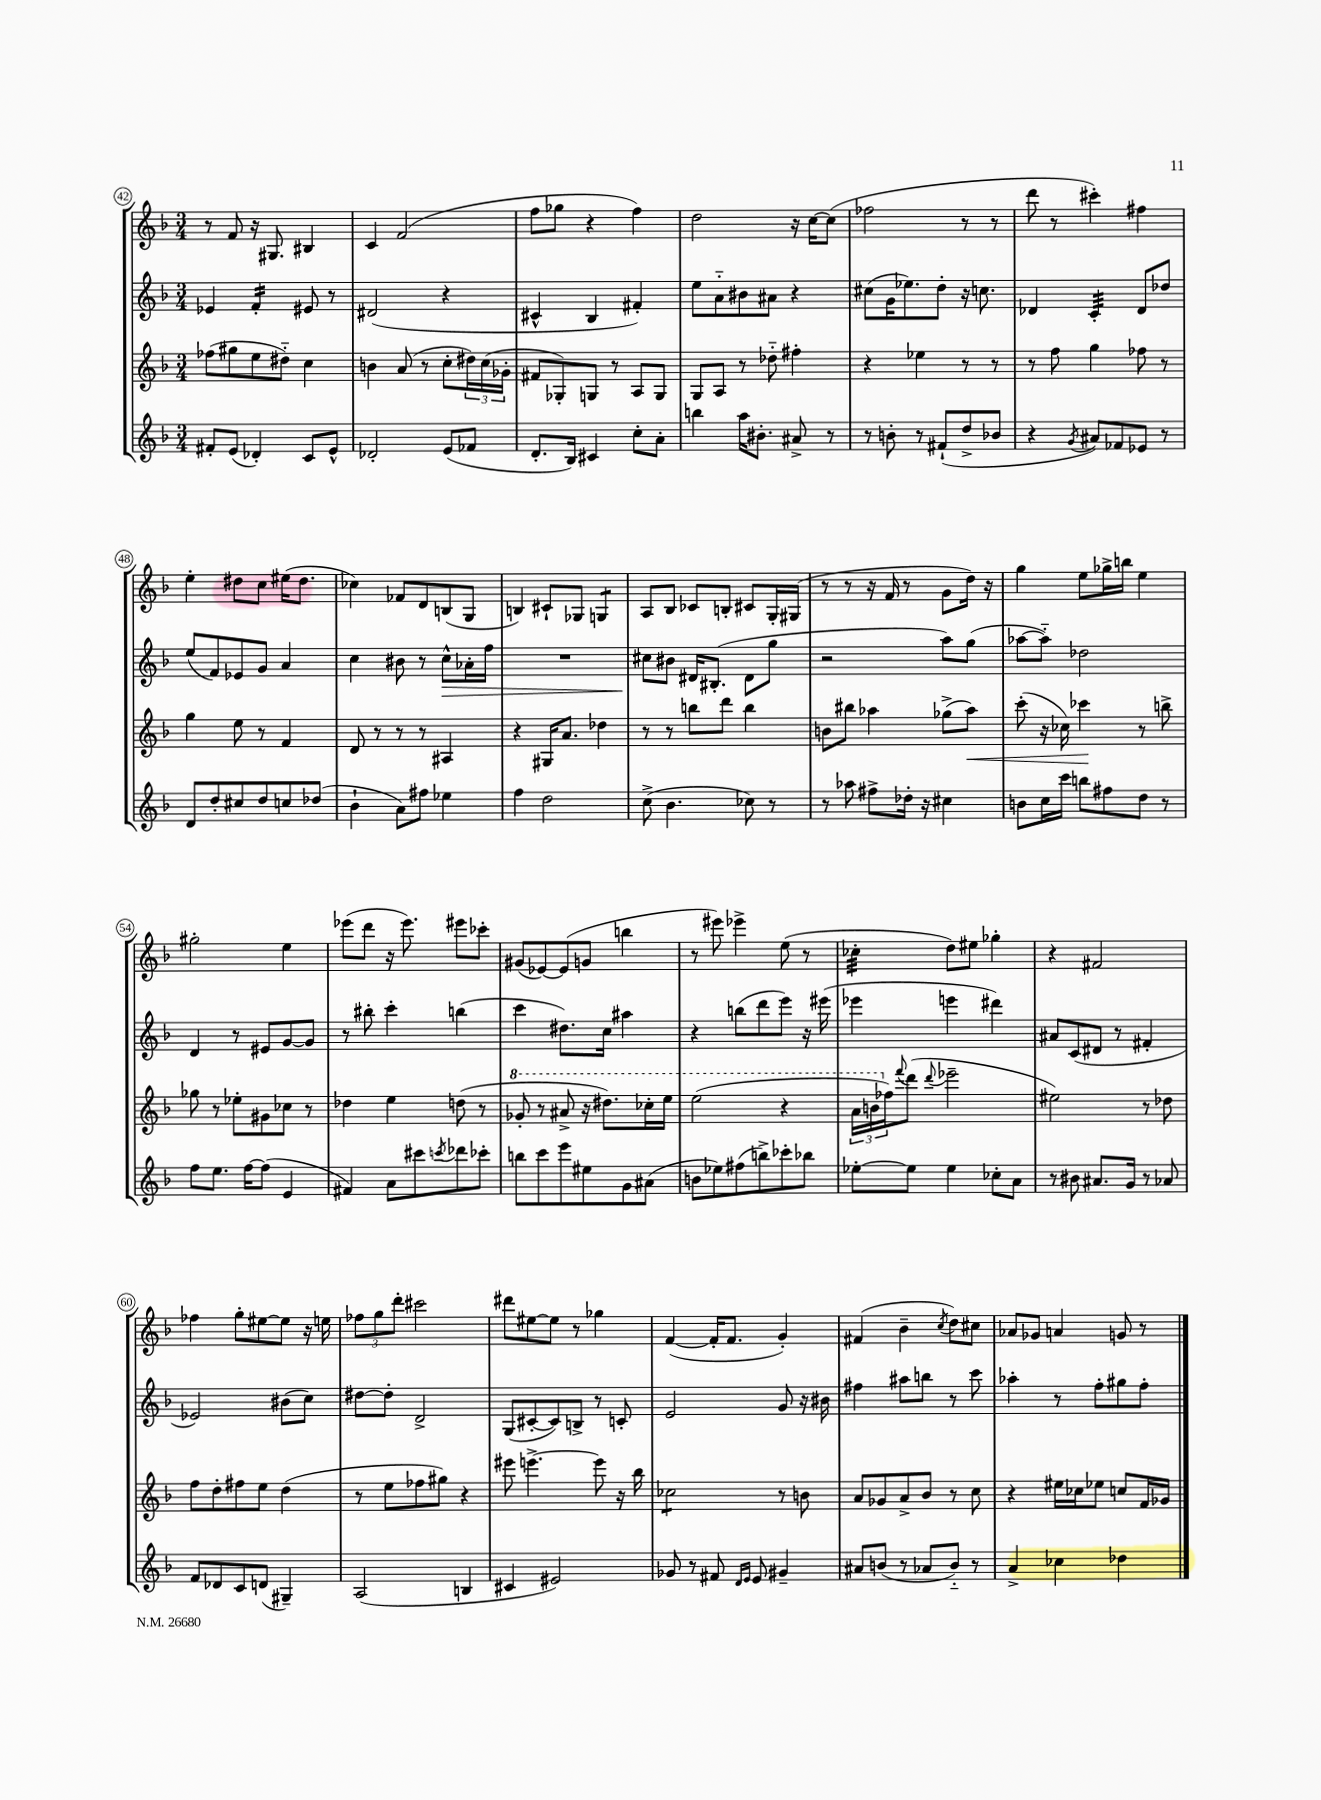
<<
\new StaffGroup <<
\new Staff = "s0" {
    \clef treble \key f \major \numericTimeSignature \time 3/4
    r8 f'8 r16 gis8. bis4 |
    c'4 f'2( |
    f''8 ges''8 r4 f''4) |
    d''2 r16 c''16~ c''8( |
    fes''2 r8 r8 |
    d'''8 r8 cis'''4-.) fis''4 |
    e''4-. dis''8 c''8 eis''16( dis''8. |
    ces''4) fes'8 d'8 b8( g8 |
    b4) cis'8-! ges8 g4:8 |
    a8 bes8 ces'8 b8-. cis'8 g16-. gis16( |
    r8 r8 r16 f'16 r8 g'8 d''16) r16 |
    g''4 e''8 ges''16-> b''16 e''4 |
    gis''2-. e''4 |
    ees'''8( d'''8 r16 ees'''8.) eis'''8 ces'''8-. |
    gis'8( ees'8~) ees'8( g'8 b''4 |
    r8 eis'''8) ees'''4-> e''8( r8 |
    ces''4:32-. d''8) eis''8 ges''4-. |
    r4 fis'2 |
    fes''4 g''8-. eis''8~ eis''8 r16 e''16 |
    \tuplet 3/2 { fes''8 g''8 d'''8-. } cis'''2 |
    dis'''8 eis''8~ eis''8 r8 ges''4 |
    f'4~( f'16-. f'8. g'4-.) |
    fis'4( bes'4-- \acciaccatura { c''8 } d''8) cis''8 |
    aes'8 ges'8 a'4 g'8 r8 \bar "|." |
}
\new Staff = "s1" {
    \clef treble \key f \major \numericTimeSignature \time 3/4
    ees'4 f'4:16-. eis'8 r8 |
    dis'2( r4 |
    cis'4-^ bes4 fis'4-.) |
    e''8 a'8-_ bis'8 ais'8 r4 |
    cis''8( g'16 ees''8.) d''8-. r16 c''8. |
    des'4 c'4:32-. des'8 des''8 |
    e''8( f'8) ees'8 g'8 a'4 |
    c''4 bis'8 r8 c''8-^\> aes'16-. f''16 |
    R2. |
    cis''8\! bis'8 dis'16 bis8.-.( dis'8 g''8 |
    r2 a''8) g''8( |
    aes''8~ aes''8-_) des''2 |
    d'4 r8 eis'8 g'8~ g'8 |
    r8 bis''8-. c'''4-. b''4( |
    c'''4 dis''8.) c''16 ais''4 |
    r4 b''8( d'''8 e'''8) r16 eis'''16( |
    ees'''4 e'''4 dis'''4) |
    ais'8 c'8( dis'8 r8 fis'4-. |
    ees'2) bis'8( c''8) |
    dis''8~ dis''8-. d'2-> |
    g8( cis'8~-. cis'8) b8-> r8 c'8-. |
    e'2 g'8 r16 bis'16 |
    fis''4 ais''8 b''8 r8 c'''8 |
    aes''4-. r8 f''8-. gis''8 f''8-. \bar "|." |
}
\new Staff = "s2" {
    \clef treble \key f \major \numericTimeSignature \time 3/4
    fes''8( gis''8 e''8 dis''8-_) c''4 |
    b'4 a'8( r8 c''8-. \tuplet 3/2 { dis''16) c''16( ges'16-. } |
    fis'8 ges8-.) g8 r8 a8 g8 |
    g8 a8 r8 des''8-_ fis''4-. |
    r4 ees''4 r8 r8 |
    r8 f''8 g''4 fes''8 r8 |
    g''4 e''8 r8 f'4 |
    d'8 r8 r8 r8 ais4 |
    r4 gis16 a'8. des''4 |
    r8 r8 b''8 d'''8 b''4 |
    b'8 bis''8 aes''4 ges''8->( aes''8\<) |
    c'''8-.( r16 ces''16) ces'''4\! r8 b''8-> |
    ges''8 r8 ees''8-. gis'8 ces''8 r8 |
    des''4 e''4 d''8( r8 |
    \ottava #1 ges''8-. r8 ais''8-> r16 dis'''8.) ces'''16-. e'''16 |
    e'''2( r4 |
    \tuplet 3/2 { a''16 b''16 \ottava #0 fes''16) } \appoggiatura { f'''8 } d'''8( \appoggiatura { d'''8 } ees'''2-- |
    eis''2) r8 des''8 |
    f''8 d''8-. fis''8 e''8 d''4( |
    r8 e''8 fes''8 gis''8) r4 |
    eis'''8 e'''4.~-> e'''8 r16 bes''16 |
    ces''2:8 r8 b'8 |
    a'8 ges'8 a'8-> bes'8 r8 c''8 |
    r4 eis''16 ces''16 ees''8 c''8 f'16 ges'16 \bar "|." |
}
\new Staff = "s3" {
    \clef treble \key f \major \numericTimeSignature \time 3/4
    fis'8-. e'8( des'4-.) c'8 e'8-^ |
    des'2-. e'8( fes'8 |
    d'8.-. bes16) cis'4 c''8-. a'8-. |
    b''4 a''16 bis'8.-. ais'8-> r8 |
    r8 b'8-. r8 fis'8-!( d''8-> bes'8 |
    r4 \acciaccatura { g'8 } ais'8) fes'8 ees'8 r8 |
    d'8 d''8-. cis''8 d''8 c''8 des''8( |
    bes'4-! a'8) fis''8 ees''4 |
    f''4 d''2 |
    c''8->( bes'4. ces''8) r8 |
    r8 aes''8 fis''8-> des''16-. r16 cis''4 |
    b'8 c''16 c'''16 b''8 fis''8 d''8 r8 |
    f''8 e''8. f''16~ f''8( e'4 |
    fis'4) a'8 cis'''8 \acciaccatura { c'''8 } des'''8 ces'''8-. |
    b''8 c'''8 e'''8 eis''8 g'8 ais'8( |
    b'8 ees''8) fis''8( b''8->) ces'''8-. bes''8 |
    ees''8~-. ees''8 ees''4 ces''8-. a'8 |
    r8 bis'8 ais'8. g'16 r8 aes'8 |
    f'8 des'8 c'8 d'8( gis4--) |
    a2( b4 |
    cis'4 eis'2) |
    ges'8 r8 fis'8 \grace { d'16 e'16 } e'8 gis'4-- |
    ais'8 b'8( r8 aes'8 b'8-_) r8 |
    a'4-> ces''4 des''4 \bar "|." |
}
>>
>>
\layout { \context { \Score currentBarNumber = #42 \override BarNumber.stencil = #(make-stencil-circler 0.1 0.3 ly:text-interface::print) } }
